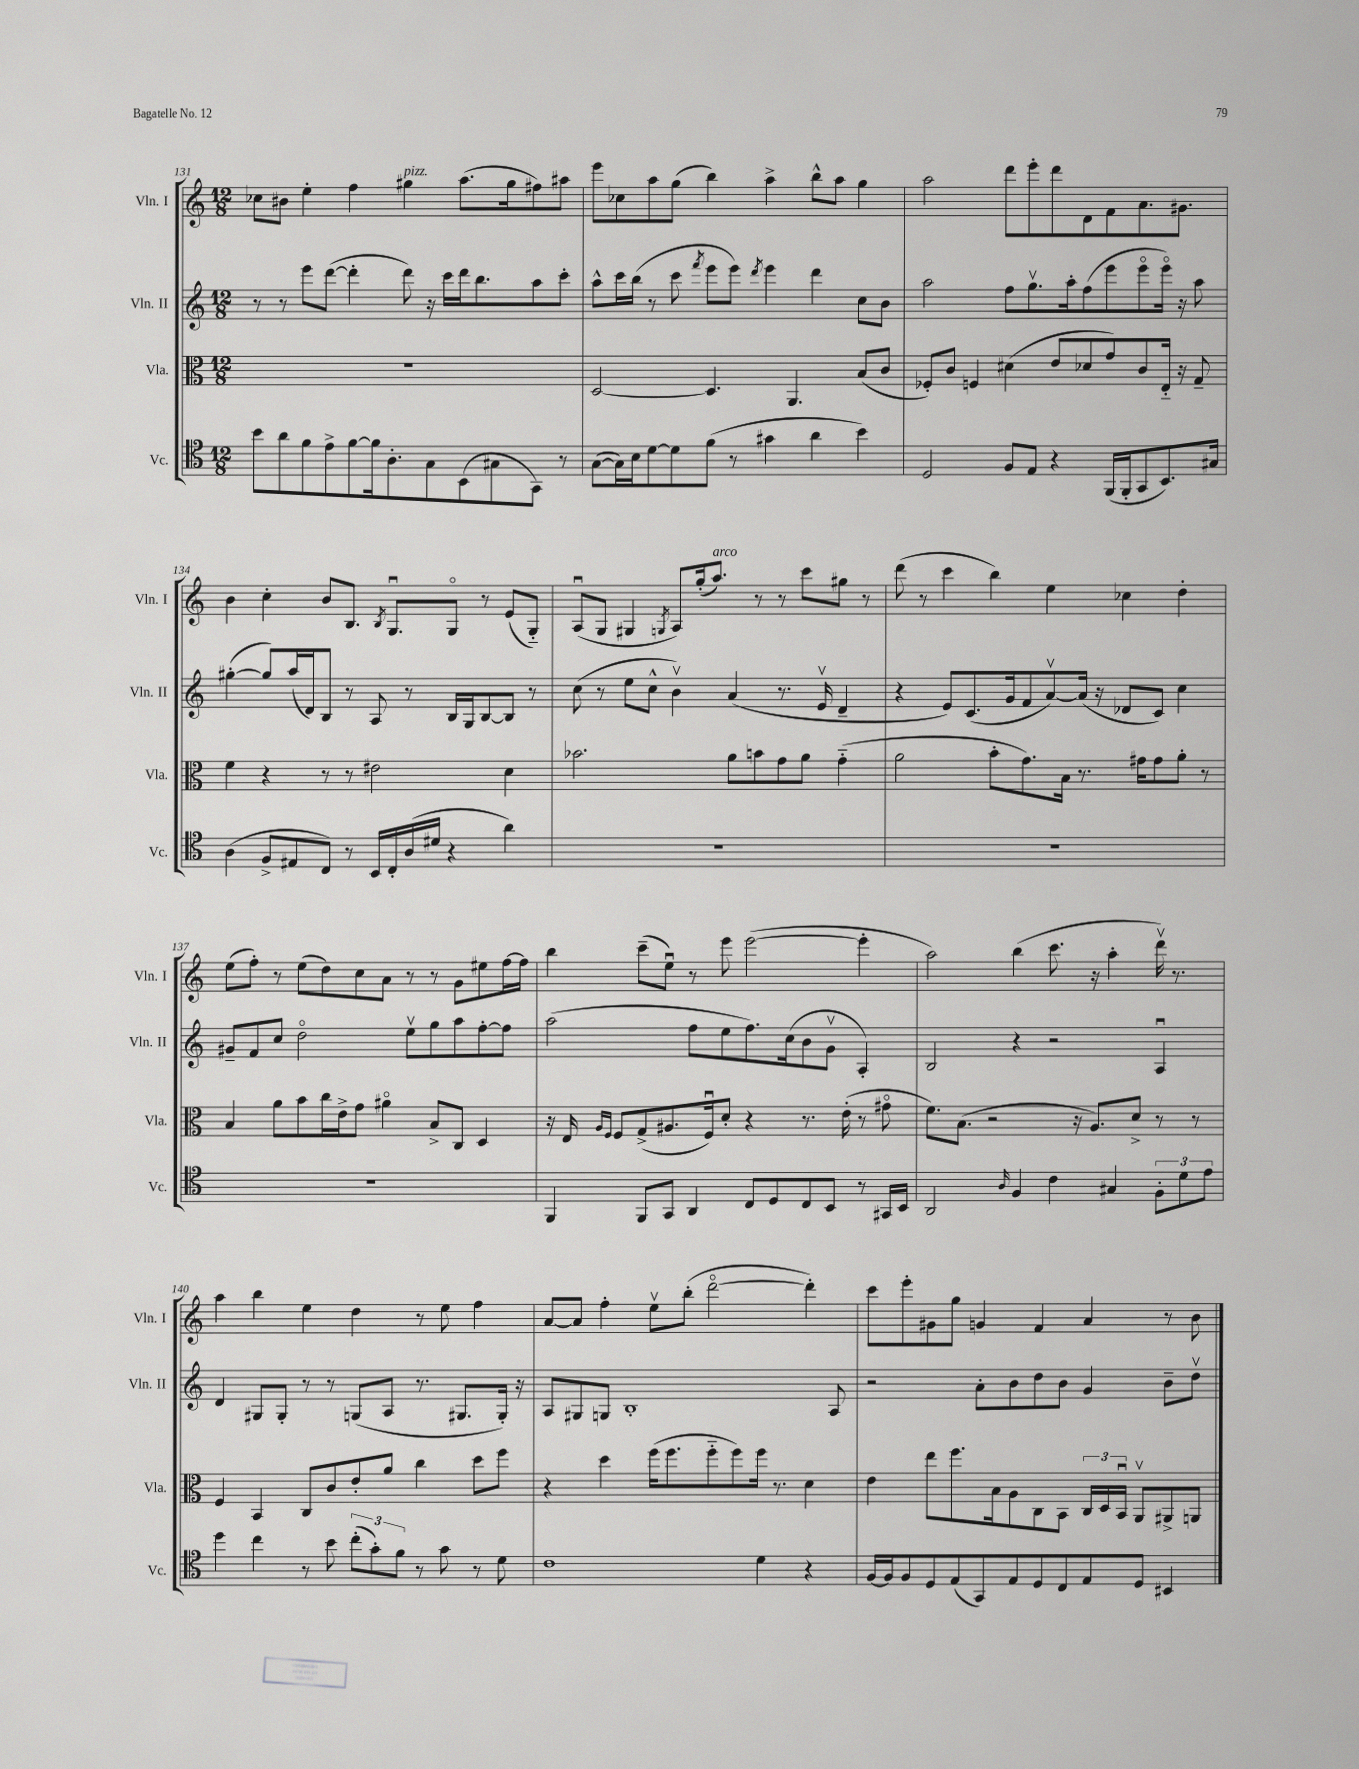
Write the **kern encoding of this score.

**kern	**kern	**kern	**kern
*part4	*part3	*part2	*part1
*staff4	*staff3	*staff2	*staff1
*I"Vc.	*I"Vla.	*I"Vln. II	*I"Vln. I
*I'Vc.	*I'Vla.	*I'Vln. II	*I'Vln. I
*clefC4	*clefC3	*clefG2	*clefG2
*k[]	*k[]	*k[]	*k[]
*M12/8	*M12/8	*M12/8	*M12/8
=131	=131	=131	=131
8b\L	1.r	8r	8cc-X\L
8a\	.	8r	8b#X\J
8f\	.	8eee\L	4ee'\
8e^\	.	([8ddd\J	.
[8f\	.	4ddd'\]	4ff\
16f\k]	.	.	.
8.A'\	.	.	.
!	!	!	!LO:TX:a:i:t=pizz.
.	.	8ddd\)	4gg#X\
8G\	.	16r	.
.	.	16ccc\LL	.
(8BB\	.	16ddd\J	(8.aa\L
.	.	8.bb\	.
8G#X\	.	.	.
.	.	.	16gg#\k
8GG\J)	.	8aa\	8ff#X\)
8r	.	8ccc'\J	8aa#X\J
=132	=132	=132	=132
([8G\L	[2D/	8aa^^\L	8eee\L
16G\L])	.	16ccc\L	8cc-X\
16B\J	.	(16bb\JJ	.
[8d\	.	8r	8aa\
8d\]	.	8ccc\	(8gg\J
.	.	8qfff/	.
(8f\J	4.D/]	8eee\L	4bb\)
8r	.	8eee\J)	.
.	.	8qddd/	.
4g#X\	.	4eee\	4aa^\
.	4.AA/	.	.
4a\	.	4ddd\	8bb^^\L
.	.	.	8aa\J
4b\)	(8B/L	8cc\L	4gg\
.	8c/J	8b\J	.
=133	=133	=133	=133
2D/	8F-X'/L)	2aa\	2aa\
.	8c/J	.	.
.	4Fn/	.	.
8F/L	(4d#X\	8ff\L	8ddd\L
8E/J	.	8.ggv\	8eee'\
4r	8e/L	.	8ddd\
.	.	16aa'\k	.
.	8d-X/	(8ff\	8d\
(16FF/LL	8g/)	8eee\	8f\
16FF'/J	.	.	.
8GG/	8c/	8eee\	8.a\
8.BB/)	16E/Jk	16eee\Jk)	.
.	16r	16r	8.g#X\J
.	8G~/	8aa\	.
16G#X/Jk	.	.	.
!!LO:LB:g=z
=134	=134	=134	=134
(4A\	4f\	([4gg#X'\	4b\
8F^/L	4r	8gg#/L])	4cc'\
8E#X/	.	(16aa/L	.
.	.	16d/J)	.
8C/J)	8r	8B/J	8b/L
8r	8r	8r	8.B/J
16BB/LL	2e#X\	8A/	.
.	.	.	8qB/
16C'/	.	.	8.Gu/L
(16A/	.	8r	.
16d#X/JJ	.	.	.
4r	.	16B/LL	8G/J
.	.	16G/J	.
.	.	[8B/	8r
4a\)	4d\	8B/J]	(8e/L
.	.	8r	8G/J)
=135	=135	=135	=135
1.r	2.b-X\	(8cc\	(8Au/L
.	.	8r	8G/J
.	.	8ee\L	4G#X/
.	.	8cc^^\J	.
.	.	.	8qGn/
.	.	4bv\)	8A/L)
.	.	.	(16gg'/k
!	!	!	!LO:TX:a:i:t=arco
.	.	.	8.aa/J)
.	8a\L	(4a/	.
.	8bn\	.	8r
.	8g\	8.r	8r
.	8a\J	.	8ccc\L
.	.	16ev/	.
.	(4g\	4d~/	8gg#X\J
.	.	.	8r
=136	=136	=136	=136
1.r	2a\	4r	(8ddd\
.	.	.	8r
.	.	8e/L)	4ccc\
.	.	(8.c/	.
.	8b'\L	.	4bb\)
.	.	16g/k	.
.	8.g\)	8f/	.
.	.	[8av/)	4ee\
.	16B\Jk	.	.
.	8.r	(16a/Jk]	.
.	.	16r	.
.	.	8d-X/L	4cc-X\
.	16g#X\KL	.	.
.	8g#\	8c/J)	.
.	8a'\J	4cc\	4dd'\
.	8r	.	.
!!LO:LB:g=z
=137	=137	=137	=137
1.r	4B/	8g#X~/L	(8ee\L
.	.	8f/	8ff'\J)
.	8a\L	8cc/J	8r
.	8b\	2dd\	(8ee\L
.	16cc\L	.	8dd\)
.	16e^\J	.	.
.	8g\J	.	8cc\
.	4a#X\	.	8a\J
.	.	8eev\L	8r
.	8B^/L	8gg\	8r
.	8C/J	8aa\	8g\L
.	4D/	[8ff'\	8ee#X\
.	.	8ff\J]	[16ff\L
.	.	.	16ff\JJ]
=138	=138	=138	=138
4FF/	16r	(2aa\	4bb\
.	16E/	.	.
.	16qqA/LL	.	.
.	16qqF/JJ	.	.
.	8F/L	.	.
8FF/L	(8G^/	.	(8ccc~\L
8GG/J	8.A#X/	.	8eeu\J)
4AA/	.	8ff\L	8r
.	16Fu/k)	.	.
.	8d'/J	8ee\	8eee\
8C/L	4r	8.ff\)	([2eee\
8D/	.	.	.
.	.	(16cc\k	.
8C/	8.r	8b\	.
8BB/J	.	8gv\J	.
.	(16e'\	.	.
8r	8r	4A'/)	4eee'\]
16GG#X/LL	8g#X\	.	.
16BB/JJ	.	.	.
=139	=139	=139	=139
2AA/	8.f\L)	2B/	2aa\)
.	(8.B\J	.	.
.	2r	.	.
16qqA/	.	.	.
4F/	.	4r	(4bb\
4c\	.	2r	8.ccc\
.	16r	.	.
.	8.A/L)	.	16r
4G#X/	.	.	4aa'\
.	8d^/J	.	.
12F'\L	8r	4Au/	16dddv\)
.	.	.	8.r
12d\	.	.	.
.	8r	.	.
12e\J	.	.	.
!!LO:LB:g=z
=140	=140	=140	=140
4dd\	4F/	4d/	4aa\
4cc\	4BB/	8G#X/L	4bb\
.	.	8G#'/J	.
8r	8C/L	8r	4ee\
8b\	8c/	8r	.
(12cc'\L	8e'/	(8Gn/L	4dd\
12g'\)	.	.	.
.	8a/J	8A/J	.
12f\J	.	.	.
8r	4cc\	8.r	8r
8g\	.	.	8ee\
.	.	8.G#X/L	.
8r	8dd\L	.	4ff\
8d\	8ff\J	16G#'/Jk)	.
.	.	16r	.
=141	=141	=141	=141
1c	4r	8A/L	[8a/L
.	.	8G#X/	8a/J]
.	4dd\	8Gn/J	4ff'\
.	.	1B'	.
.	(16ff\KL	.	8eev\L
.	8.ff\	.	.
.	.	.	(8bb'\J
.	8ff\	.	[2ddd\
.	8ff\)	.	.
4d\	16ff\Jk	.	.
.	8.r	.	.
4r	4d\	.	4ddd'\])
.	.	8A/	.
=142	=142	=142	=142
[16F/LL	4e\	2r	8ccc\L
16F/J]	.	.	.
8F/	.	.	8eee'\
8D/	8ee\L	.	8g#X\
(8E/	8.ff\	.	8gg\J
8GG/)	.	8a'\L	4gn/
.	16B\k	.	.
8E/	8A\	8b\	.
8D/	8C\	8dd\	4f/
8C/	8BB\J	8b\J	.
8E/	24C/LL	4g/	4a/
.	24D/	.	.
.	24BBu/JJ	.	.
8D/J	8AAv/L	.	.
4BB#X/	8AA#X^/	8b~\L	8r
.	8AAn/J	8ddv\J	8b\
==	==	==	==
*-	*-	*-	*-
